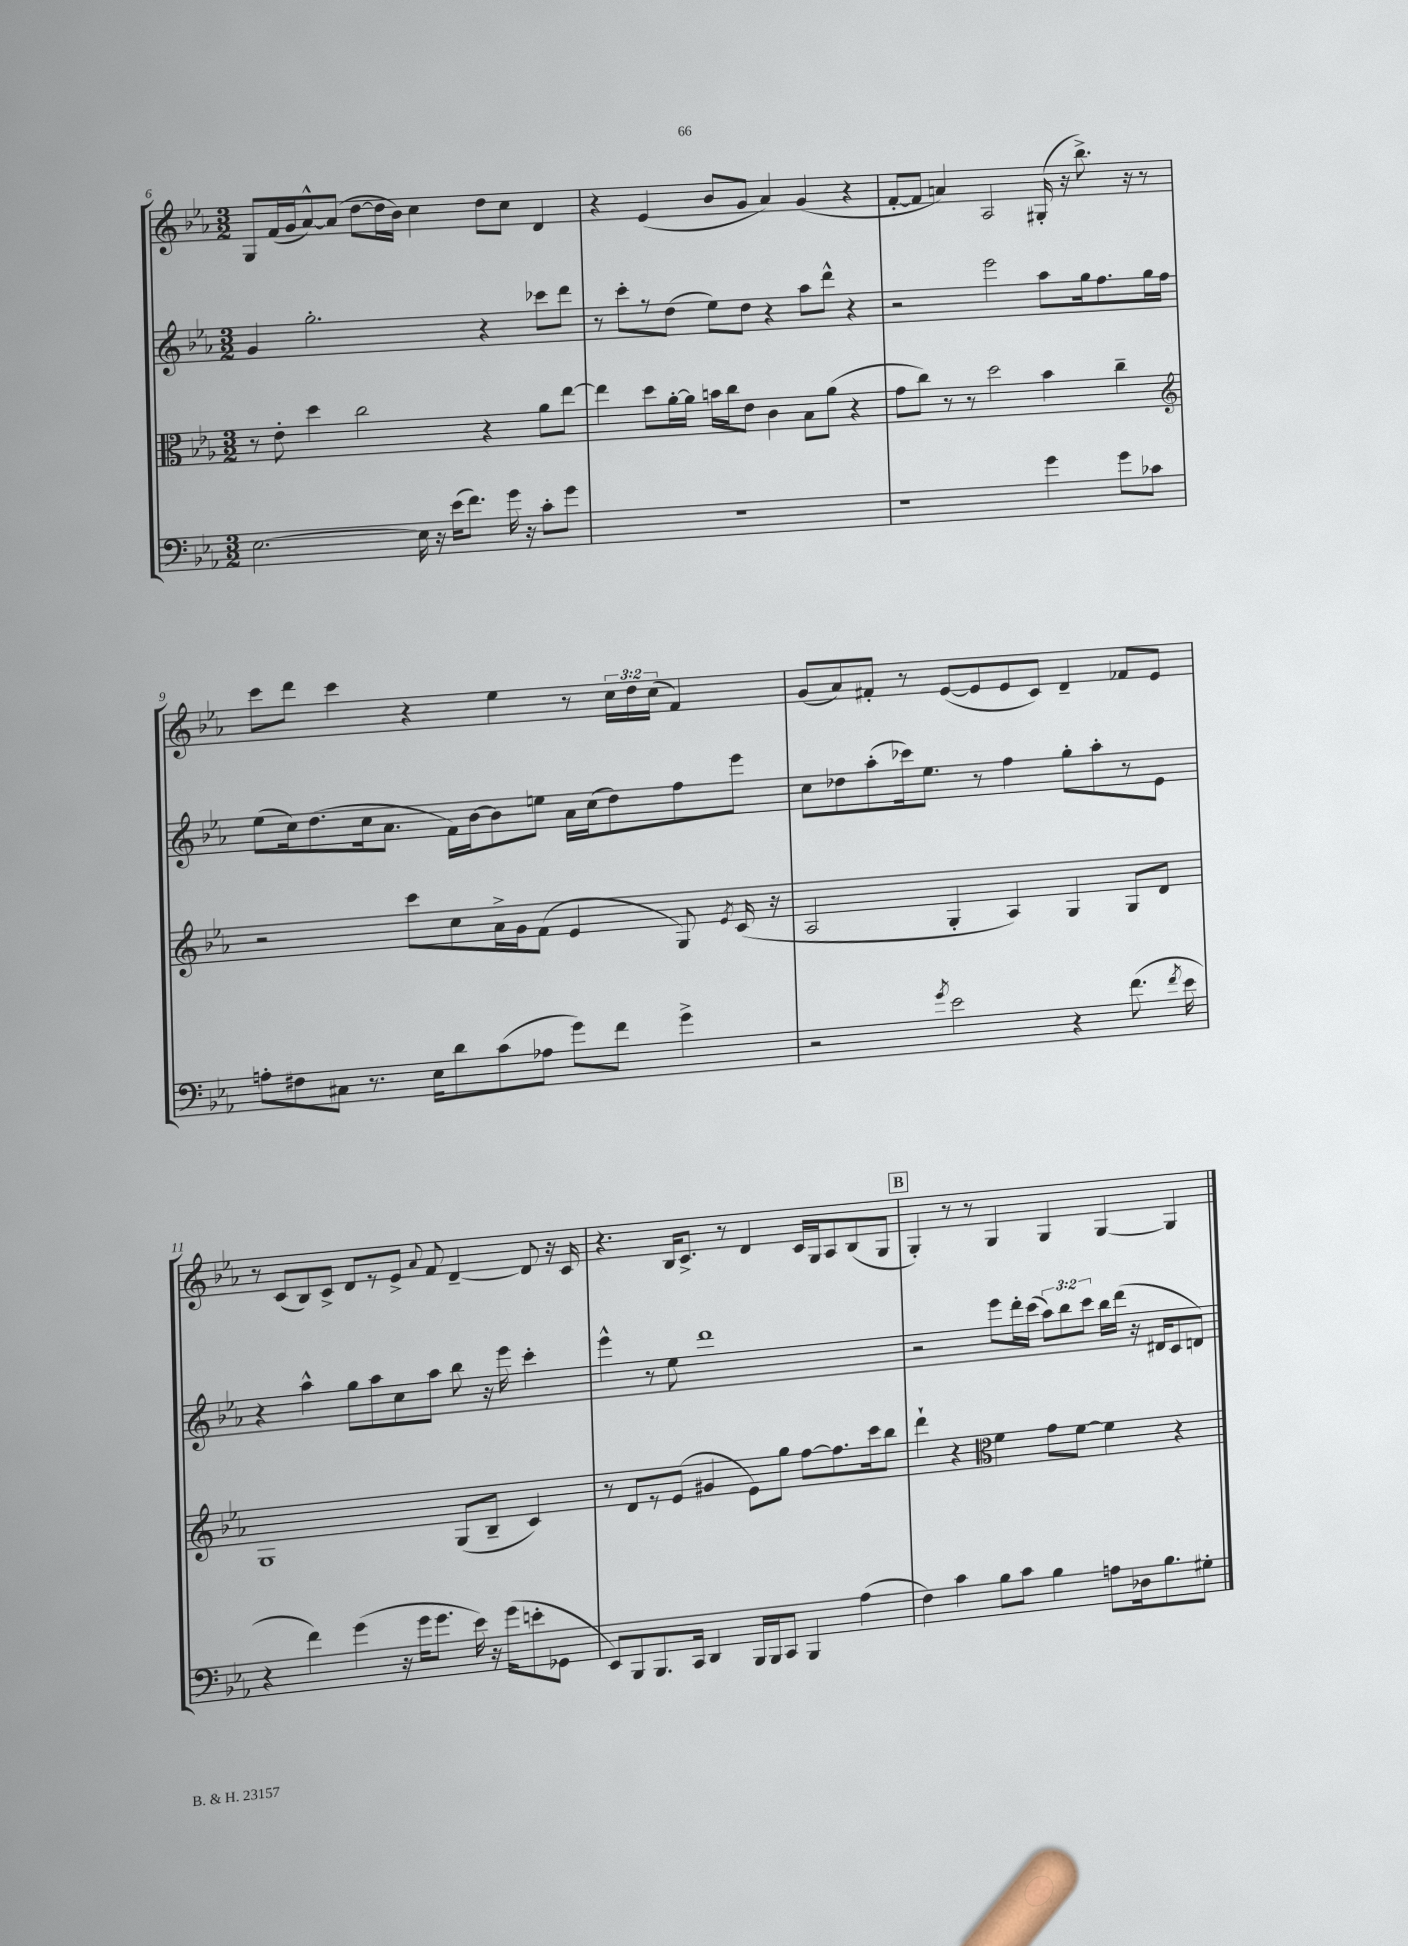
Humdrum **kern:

**kern	**kern	**kern	**kern
*staff4	*staff3	*staff2	*staff1
*clefF4	*clefC3	*clefG2	*clefG2
*k[b-e-a-]	*k[b-e-a-]	*k[b-e-a-]	*k[b-e-a-]
*M3/2	*M3/2	*M3/2	*M3/2
[2.E-\	8r	4g/	8G/L
.	8e-'\	.	(16f/L
.	.	.	16g/J
.	4dd\	2.gg'\	[8a-^^/)
.	.	.	(8a-/]J
.	2cc\	.	[8dd\L
.	.	.	16dd\]L
.	.	.	16b-\JJ)
16E-\]	.	.	4cc\
16r	.	.	.
(16e-\LK	.	.	.
8.f\J)	.	.	.
.	4r	4r	8dd\L
16g\	.	.	8cc\J
16r	.	.	.
8c'\L	8a-\L	8ccc-\L	4d/
8g\J	[8ee-\J	8ddd\J	.
=	=	=	=
1.r	4ee-\]	8r	4r
.	.	8ccc'\L	.
.	8dd\L	8r	(4e-/
.	[16a-'\L	(8dd\J	.
.	16a-\]JJ	.	.
.	16b\LL	8ee-\L)	8b-/L
.	16cc\J	.	.
.	8e-\J	8dd\J	8g/J
.	4c\	4r	4a-/)
.	8B-\L	8aa-\L	(4g/
.	(8a-\J	8ddd^^\J	.
.	4r	4r	4r
=	=	=	=
1r	8g\L	2r	[8f'/L
.	8cc\J)	.	8f/]J
.	8r	.	4a/)
.	8r	.	.
.	2dd\	2eee-\	2A-/
4g\	4b-\	8aa-\L	(16G#'/
.	.	.	16r
.	.	16gg\k	8.bb-^\)
.	.	8.ff\	.
8g\L	4cc~\	.	.
.	.	.	16r
8c-\J	.	16gg\L	8r
.	.	16ff\JJ	.
=	=	=	=
*	*clefG2	*	*
8A'\L	2r	(8ee-\L	8ccc\L
8F#\	.	16cc\k)	8ddd\J
.	.	(8.dd\	.
8C#\J	.	.	4ccc\
8.r	.	16cc\k	.
.	.	8.a-\J	.
.	8ccc\L	.	4r
16E-\LK	.	.	.
8d\	8cc\	16f\LL)	.
.	.	[16b-\J	.
(8c\	16a-^\L	8b-\]	4ee-\
.	16g\J	.	.
8A-\J	(8f\J	8ee\J	.
8g\L)	4e-/	16a-\LL	8r
.	.	(16cc\J	.
8f\J	.	8dd\)	24cc\LL
.	.	.	24dd\
.	.	.	(24cc\JJ
4g^\	8G/)	8ff\	4f/)
.	8qe-/	.	.
.	(16c/	8eee-\J	.
.	16r	.	.
=	=	=	=
2r	2A-/	8cc\L	(8g/L
.	.	8dd-\	8a-/)
.	.	(8aa-'\	8f#'/J
.	.	16ccc-\k)	8r
.	.	8.ee-\J	.
8qg/	.	.	.
2e-\	4G'/	.	([8e-/L
.	.	8r	8e-/]
.	4A-/)	4ff\	8e-/
.	.	.	8c/J)
4r	4G/	8gg'\L	4d~/
.	.	8aa-'\	.
(8.f\	8G/L	8r	8f-/L
.	8d/J	8e-\J	8e-/J
8qf/	.	.	.
16e-\	.	.	.
=	=	=	=
4r	1G	4r	8r
.	.	.	(8c/L
4f\)	.	4aa-^^\	8B-/)
.	.	.	8c^/J
(4g\	.	8gg\L	8d/L
.	.	8aa-\	8r
16r	.	8cc\	8e-^/J
16g\LK	.	.	.
.	.	.	8qqa-/
8.g\J	.	8aa-\J	8f/
.	(8G/L	8bb-\	[4d~/
16e-\)	.	.	.
16r	8B-~/J	16r	.
(16g\LK	.	16eee-\	.
8e'\	4c/)	4ccc'\	8d/]
8GG-\J	.	.	16r
.	.	.	16c/
=	=	=	=
8EE-/L)	8r	4eee-^^\	4.r
8BBB-/	8d/L	.	.
8.BBB-/	8r	8r	.
.	(8e-/J	8ee-\	16B-/LK
16CC/Jk	.	.	8.c^/J
4DD/	4g#/	1ddd	.
.	.	.	8r
16BBB-/LL	8e-\L)	.	4d/
16BBB-/J	.	.	.
8CC/J	8gg\J	.	.
4BBB-/	[8ff\L	.	16c/LL
.	.	.	16G/J
.	8.ff\]	.	8A-/
(4A-\	.	.	(8B-/
.	16ccc\k	.	.
.	8bb-\J	.	8G/J
=	=	=	=
4F\)	4ddd`\	2r	4G'/)
4c\	4r	.	8r
.	.	.	8r
*	*clefC3	*	*
8B-\L	4f\	8eee-\L	4G/
8c\J	.	16ddd'\L	.
.	.	(16ccc\JJ	.
4B-\	8g\L	12aa-\L)	4G/
.	.	12bb-\	.
.	[8f\J	.	.
.	.	12ccc\J	.
8A\L	4f\]	16bb-\LL	[4G/
.	.	(16ddd\JJ	.
16D-\k	.	16r	.
8.B-\	.	16d#/LK	.
.	4r	8c/	4G/]
8G#'\J	.	8d/J)	.
==	==	==	==
*-	*-	*-	*-
